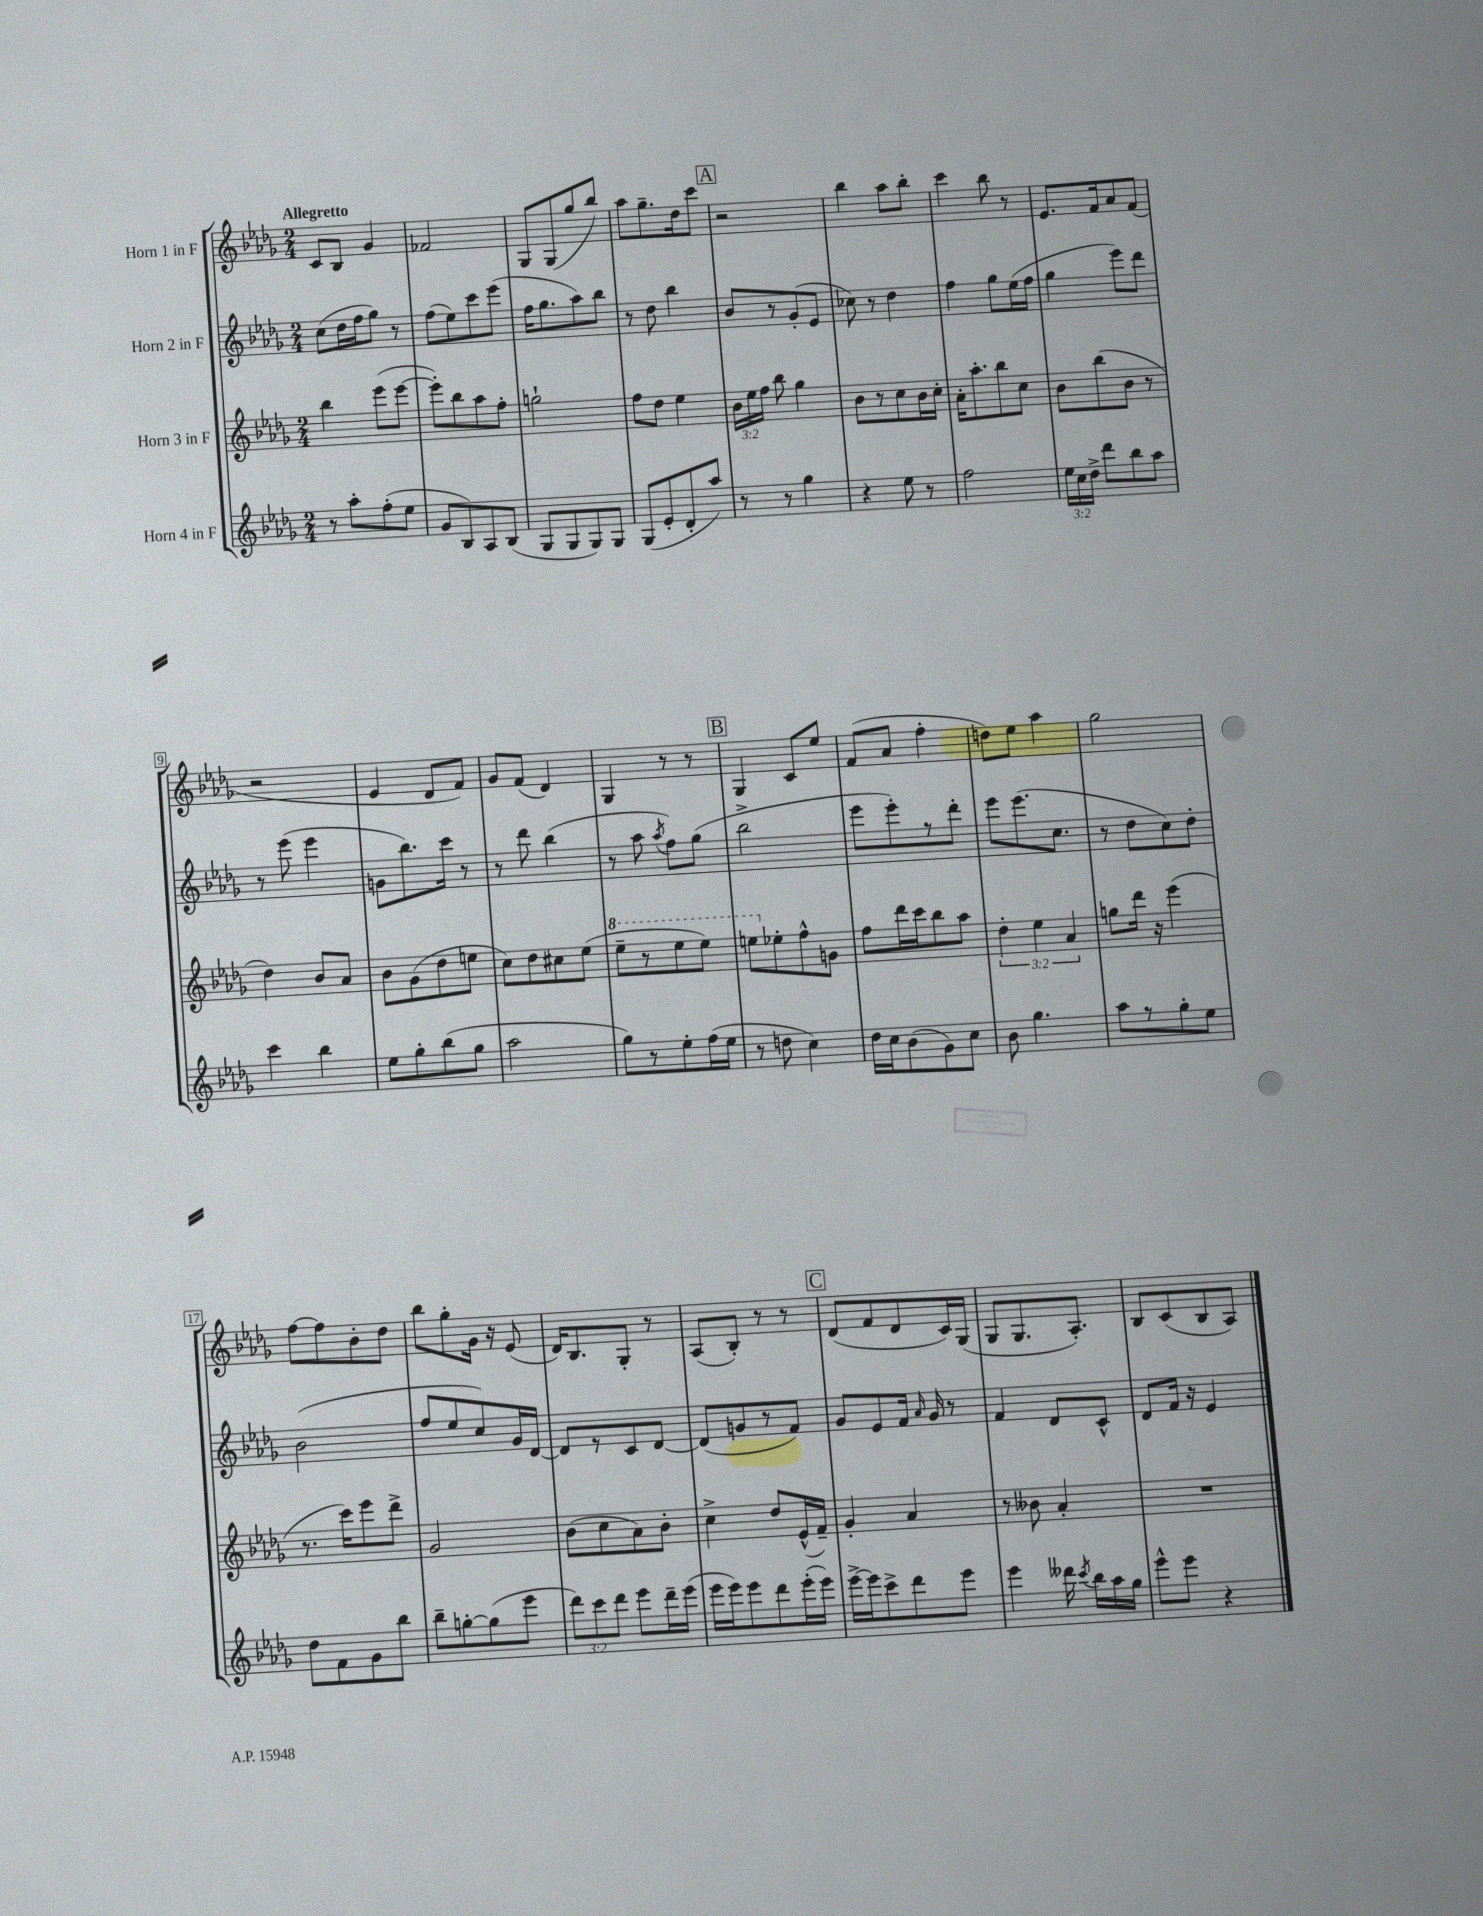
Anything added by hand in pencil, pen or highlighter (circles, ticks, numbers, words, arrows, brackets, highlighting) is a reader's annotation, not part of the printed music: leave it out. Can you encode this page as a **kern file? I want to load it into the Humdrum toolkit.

**kern	**kern	**kern	**kern
*part4	*part3	*part2	*part1
*staff4	*staff3	*staff2	*staff1
*I"Horn 4 in F	*I"Horn 3 in F	*I"Horn 2 in F	*I"Horn 1 in F
*clefG2	*clefG2	*clefG2	*clefG2
*k[b-e-a-d-g-]	*k[b-e-a-d-g-]	*k[b-e-a-d-g-]	*k[b-e-a-d-g-]
*M2/4	*M2/4	*M2/4	*M2/4
=1	=1	=1	=1
!	!	!	!LO:TX:a:B:t=Allegretto
8r	4bb-\	(8cc\L	8c/L
8aa-'\L	.	16dd-\L	8B-/J
.	.	16ff\J	.
(8ff'\	(8eee-\L	8gg-\J)	4g-/
8ee-\J	[8eee-\J	8r	.
=2	=2	=2	=2
8g-/L	8eee-'\L])	(8ff\L	2f-X/
8B-/)	8bb-\	8ee-\)	.
8A-/	8aa-\	8ccc\	.
(8B-/J	8ff'\J	(8eee-\J	.
=3	=3	=3	=3
8G-/L	2ggn`\	16ff\KL	8G-/L
.	.	8.gg-\	.
8G-/	.	.	(8G-/
8G-/)	.	8aa-\)	8gg-/
8G-/J	.	8bb-\J	8bb-/J)
=4	=4	=4	=4
(8G-/L	8ff\L	8r	8aa-\L
8e-'/	8dd-\J	8dd-\	8.gg-~\
8d-'/	4ee-\	4bb-\	.
.	.	.	16dd-\k
8aa-/J)	.	.	8ccc\J
!!LO:REH:place=s1:t=A
=5	=5	=5	=5
8r	24b-\LL	8b-/L	2r
.	24ee-\	.	.
.	24ff\JJ	.	.
8r	8bb-\	8r	.
4gg-\	4gg-\	(8g-'/	.
.	.	8e-/J	.
=6	=6	=6	=6
4r	8b-\L	8cc-X\)	4bb-\
.	8r	8r	.
8ee-\	8cc\	4dd-\	8aa-\L
8r	16b-\L	.	8bb-'\J
.	16cc'\JJ	.	.
=7	=7	=7	=7
2ff\	16a-'\KL	4ff\	4ccc\
.	8.aa-'\	.	.
.	8bb-\	8gg-\L	8bb-\
.	8cc\J	(16ee-\L	8r
.	.	16ff\JJ	.
=8	=8	=8	=8
24ee-\LL	8b-\L	4gg-\	8.e-/L
24cc\	.	.	.
24dd-^\JJ	.	.	.
8ddd-\L	(8bb-\	.	.
.	.	.	16f/k
8bb-\	8b-\J	8eee-\L)	8a-/
8aa-\J	8r	8ddd-\J	(8f/J
!!LO:LB:g=z
=9	=9	=9	=9
4ccc\	4dd-\)	8r	2r
.	.	(8eee-\	.
4bb-\	8b-/L	4eee-\	.
.	8a-/J	.	.
=10	=10	=10	=10
8ee-\L	8b-\L	8gn\L	4e-/
8gg-'\	(8g-\	8.bb-\)	.
(8bb-\	8dd-\	.	8d-/L
.	.	16ccc\Jk	.
8gg-\J	8een\J	8r	8f/J)
=11	=11	=11	=11
2aa-\	8cc\L)	8r	8g-/L
.	8dd-\	8ddd-\	(8f/J
.	8cc#X\	(4bb-\	4d-/)
.	(8ee-\J	.	.
=12	=12	=12	=12
*	*8va	*	*
8gg-\L)	8eee-~\L	8r	4G-/
8r	8r	8aa-\	.
.	.	8qaa-/	.
8ee-'\	8eee-\	8ff\L)	8r
(16ff\L	8eee-\J)	(8gg-\J	8r
16ee-\JJ	.	.	.
!!LO:REH:place=s1:t=B
=13	=13	=13	=13
8r	8eeen\L	2bb-^\	4G-/
*	*X8va	*	*
8ddn\	8ee-X'\	.	.
4cc\)	8ff^^\	.	8c/L
.	8gn\J	.	8ee-/J
=14	=14	=14	=14
16dd-\LL	8ff\L	8eee-\L	(8f/L
16cc\J	.	.	.
(8b-\	16ddd-\L	8eee-'\)	8a-/J
.	16ccc\J	.	.
8g-\)	8bb-\	8r	4ff'\
8cc\J	8aa-\J	8ddd-'\J	.
=15	=15	=15	=15
8b-\	6dd-'\	8eee-\L	8ddn\L)
4.gg-\	.	(8.eee-\	8ee-\J
.	6ee-\	.	.
.	.	.	4aa-\
.	.	8.cc\J	.
.	6a-/	.	.
=16	=16	=16	=16
8aa-\L	8ggn\L	8r	2gg-\
8r	16ddd-\Jk	8dd-\L	.
.	16r	.	.
8gg-'\	(4eee-\	8cc\)	.
8ee-\J	.	8dd-'\J	.
!!LO:LB:g=z
=17	=17	=17	=17
8dd-\L	8.r	(2b-\	[8ff\L
8f\	.	.	8ff\]
.	16ccc\KL)	.	.
8g-\	8eee-\	.	8b-'\
8bb-\J	8ddd-^\J	.	8dd-\J
=18	=18	=18	=18
8bb-~\L	2g-/	8ff/L	8bb-\L
[8ggn'\	.	8ee-/	8gg-'\
(8gg\]	.	8cc/)	16g-\Jk
.	.	.	16r
8eee-\J	.	16g-/L	(8e-/
.	.	[16d-/JJ	.
=19	=19	=19	=19
12ddd-\L)	(8b-\L	8d-/L]	16d-/KL)
.	.	.	8.B-/
12ccc\	.	.	.
.	8cc\	8r	.
12ddd-\J	.	.	.
8eee-\L	8a-\)	8c/	8G-'/J
16ddd-~\L	8b-'\J	[8d-/J	8r
(16eee-\JJ	.	.	.
=20	=20	=20	=20
16eee-\LL	4cc^\	(8d-/L]	(8A-/L
16eee-\J)	.	.	.
8eee-\	.	8gn/	8B-'/J)
8ddd-\	8dd-/L	8r	8r
(16eee-'\L	(16e-^^/L	8f/J)	8r
16eee-\JJ)	16f~/JJ)	.	.
!!LO:REH:place=s1:t=C
=21	=21	=21	=21
[16eee-^\LL	4g-'/	8g-/L	(8d-/L
16eee-\J]	.	.	.
8ccc^\	.	8e-/	8f/
8ddd-\	4a-/	16f/Jk	8d-/
.	.	16qqa-/	.
.	.	16g-/	.
8eee-\J	.	8r	16c/L)
.	.	.	(16G-/JJ
=22	=22	=22	=22
4eee-\	8r	4f/	8G-/L
.	8b--X\	.	8.G-/
16ddd--X\	4a-'/	8d-/L	.
8qccc/	.	.	.
16bb-\LL	.	.	8.A-'/J)
16aa-\	.	8c^^/J	.
16gg-\JJ	.	.	.
=23	=23	=23	=23
8eee-^^\L	2r	8d-/L	8B-/L
8eee-\J	.	16f/Jk	(8c/
.	.	16r	.
4r	.	4e-/	8B-/
.	.	.	8A-/J)
==	==	==	==
*-	*-	*-	*-
